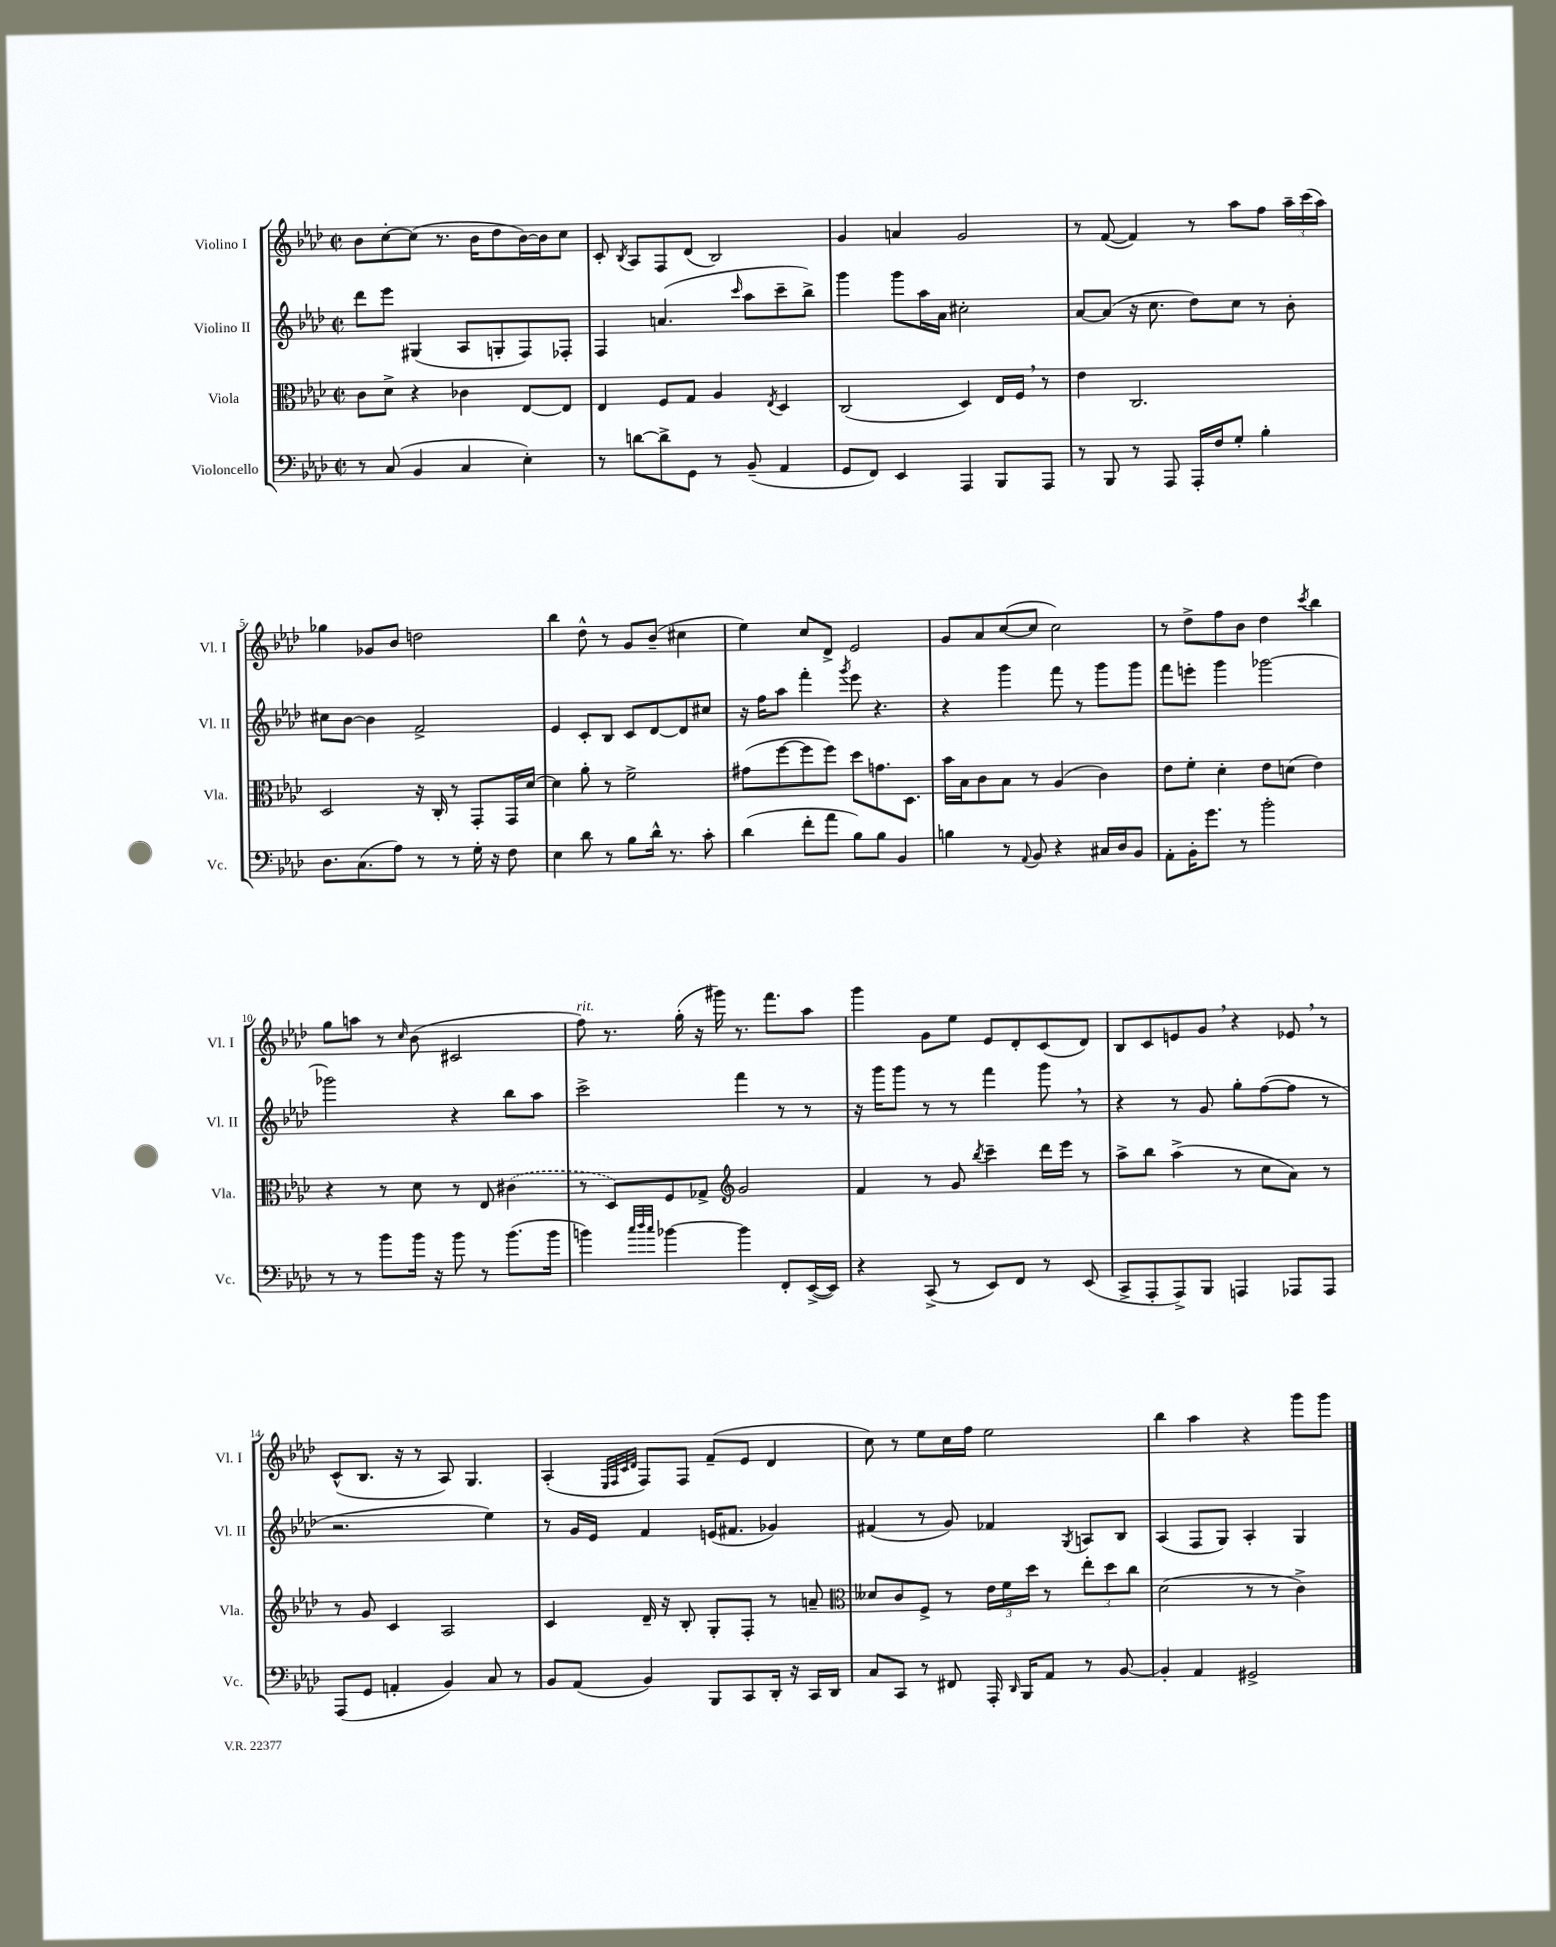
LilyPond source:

<<
\new StaffGroup <<
\new Staff = "s0" \with { instrumentName = "Violino I" shortInstrumentName = "Vl. I" } {
    \clef treble \key aes \major \defaultTimeSignature \time 2/2
    \autoBeamOff bes'8[ c''8~-. c''8]( r8. bes'16[ des''8 bes'16~) bes'16 c''8] |
    c'8-. \acciaccatura { bes8 } aes8[ f8 des'8]( bes2) |
    g'4 a'4 g'2 |
    r8 f'8~( f'4) r8 aes''8[ f''8] \tuplet 3/2 { aes''16[-- c'''16( aes''16]) } |
    ges''4 ges'8[ bes'8] d''2 |
    bes''4 des''8-^ r8 g'8[ bes'8]--( cis''4 |
    ees''4) c''8[ des'8]-> ees'2 |
    g'8[ aes'8 c''8~( c''8] c''2) |
    r8 des''8[-> f''8 bes'8] des''4 \acciaccatura { c'''8 } bes''4 |
    g''8[ a''8] r8 \grace { c''16 } bes'8( cis'2 |
    f''8^\markup { \italic "rit." }) r8. g''16-.( r16 gis'''16) r8. f'''8.[ aes''8] |
    g'''4 g'8[ ees''8] ees'8[ des'8-. c'8( des'8]) |
    bes8[ c'8 e'8 g'8] \breathe r4 ees'8 \breathe r8 |
    c'8[-^( bes8.] r16 r8 aes8) g4. |
    aes4-.( \grace { ees32[ f32 c'32 des'32] } f8[) f8] f'8[--( ees'8] des'4 |
    c''8) r8 ees''8[ c''16 f''16] ees''2 |
    bes''4 aes''4 r4 g'''8[ g'''8] \bar "|." |
}
\new Staff = "s1" \with { instrumentName = "Violino II" shortInstrumentName = "Vl. II" } {
    \clef treble \key aes \major \defaultTimeSignature \time 2/2
    \autoBeamOff des'''8[ ees'''8] gis4( aes8[ g8-. f8) fes8]-. |
    f4 a'4.( \grace { c'''16 } aes''8[ c'''8-- bes''8]->) |
    g'''4 g'''8[ aes''16 aes'16] cis''2-. |
    aes'8[~ aes'8]( r16 c''8. des''8[) c''8] r8 bes'8-. |
    cis''8[ bes'8]~ bes'4 f'2-> |
    ees'4 c'8[-. bes8] c'8[ des'8~ des'8 cis''8] |
    r16 f''16[ aes''8] f'''4-. \acciaccatura { g'''8 } ees'''8 r4. |
    r4 g'''4 f'''8 r8 g'''8[ g'''8] |
    f'''8[ e'''8]-. g'''4 ges'''2~ |
    ges'''2 r4 bes''8[ aes''8] |
    c'''2-> f'''4 r8 r8 |
    r16 g'''16[ g'''8] r8 r8 f'''4 g'''8 \breathe r8 |
    r4 r8 g'8 g''8[-. f''8~( f''8] r8 |
    r2. ees''4) |
    r8 g'16[ ees'16] f'4 e'16[( fis'8.] ges'4) |
    fis'4( r8 g'8) fes'4 \acciaccatura { g8 } a8[ bes8] |
    aes4( f8[ g8]) aes4-. g4 \bar "|." |
}
\new Staff = "s2" \with { instrumentName = "Viola" shortInstrumentName = "Vla." } {
    \clef alto \key aes \major \defaultTimeSignature \time 2/2
    \autoBeamOff c'8[ des'8]-> r4 ces'4 ees8[~ ees8] |
    ees4 f8[ g8] aes4 \acciaccatura { ees8 } des4 |
    c2( des4) ees16[ f16] \breathe r8 |
    ees'4 c2. |
    des2 r16 c16-. r8 g,8[-. g,16 des'16]~ |
    des'4 aes'8-. r8 f'2-> |
    gis'8[( f''8~ f''8 f''8]) des''8[ g'8. des8.] |
    bes'16[ bes16 c'8 bes8] r8 aes4( c'4) |
    ees'8[ f'8]-. des'4-. ees'8[ d'8]( ees'4) |
    r4 r8 des'8 r8 ees8 \once \slurDashed cis'4( |
    r8 des8[) f8 ges8]-> \clef treble g'2 |
    f'4 r8 g'8 \acciaccatura { bes''8 } c'''4-- des'''16[ ees'''16] r8 |
    aes''8[-> bes''8] aes''4->( r8 c''8[ aes'8]) r8 |
    r8 g'8 c'4 aes2 |
    c'4 des'16-- r16 bes8-. g8[-. f8]-. r8 a'8-- |
    \clef alto deses'8[ c'8 f8]-> r8 \tuplet 3/2 { ees'16[ f'16 des''16] } r8 \tuplet 3/2 { ees''8[-. des''8 c''8] } |
    des'2( r8 r8 c'4->) \bar "|." |
}
\new Staff = "s3" \with { instrumentName = "Violoncello" shortInstrumentName = "Vc." } {
    \clef bass \key aes \major \defaultTimeSignature \time 2/2
    \autoBeamOff r8 c8( bes,4 c4 ees4-.) |
    r8 d'8[~ d'8-> g,8] r8 bes,8--( aes,4 |
    g,8[ f,8]) ees,4 aes,,4 bes,,8[ aes,,8] |
    r8 bes,,8 r8 aes,,8 aes,,16[-. f16 g8]-. bes4-. |
    des8.[ c8.( aes8]) r8 r8 g16-. r16 f8 |
    ees4 des'8 r8 bes8[ des'16]-^ r8. c'8-. |
    des'4( f'8[-. aes'8] bes8[) bes8] bes,4 |
    b4 r8 \appoggiatura { aes,8 } bes,8 r4 cis16[ des16 bes,8] |
    aes,8[-. bes,16-. g'8.] r8 bes'2-. |
    r8 r8 bes'8[ bes'16] r16 bes'8 r8 bes'8.[( bes'16] |
    b'4) \grace { c''32[ des''32 c''32] } bes'4~ bes'4 f,8[-. ees,16~->( ees,16]) |
    r4 c,8->( r8 ees,8[) f,8] r8 ees,8( |
    c,8[-> aes,,8-. aes,,8->) bes,,8] a,,4 aes,,8[ aes,,8] |
    aes,,8[( g,8] a,4-. bes,4) c8 r8 |
    bes,8[ aes,8]( bes,4) bes,,8[ c,8 des,16]-. r16 c,16[ des,16] |
    c8[ c,8] r8 fis,8 aes,,16-. \grace { des,16 } bes,,16[ aes,8] r8 bes,8~ |
    bes,4-. aes,4 gis,2-> \bar "|." |
}
>>
>>
